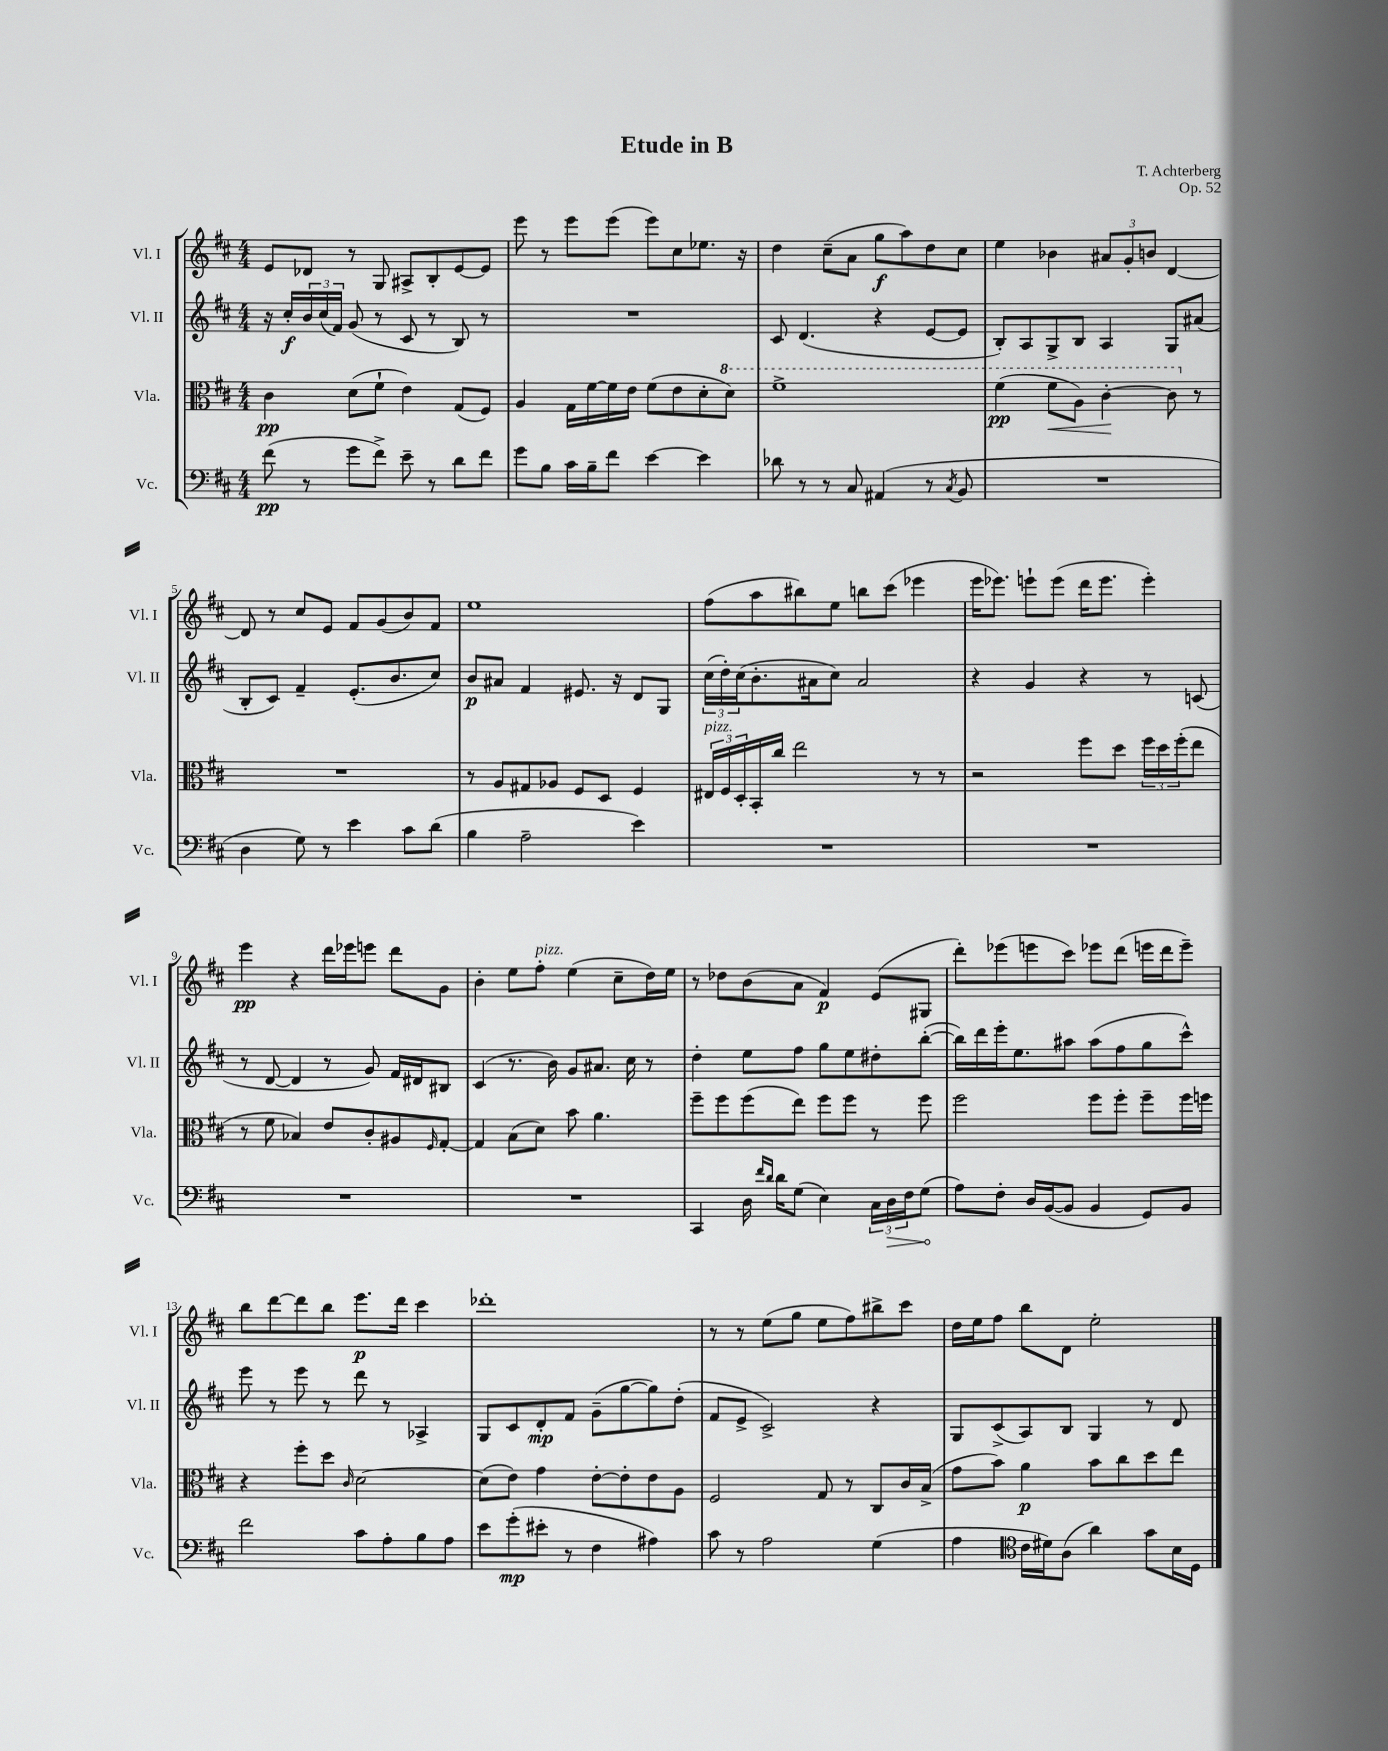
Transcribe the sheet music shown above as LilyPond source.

\header { title = "Etude in B" composer = "T. Achterberg" opus = "Op. 52" }
<<
\new StaffGroup <<
\new Staff = "s0" \with { instrumentName = "Vl. I" shortInstrumentName = "Vl. I" } {
    \clef treble \key d \major \numericTimeSignature \time 4/4
    e'8 des'8 r8 g8 ais8-> b8-. e'8~ e'8 |
    e'''8 r8 e'''8 e'''8( e'''8) cis''8 ees''8. r16 |
    d''4 cis''8--( a'8 g''8\f a''8) d''8 cis''8 |
    e''4 bes'4 \tuplet 3/2 { ais'8 g'8-. b'8 } d'4~ |
    d'8 r8 cis''8 e'8 fis'8 g'8( b'8) fis'8 |
    e''1 |
    fis''8( a''8 bis''8) e''8 b''8 cis'''8( ees'''4 |
    e'''16 ees'''8.) e'''8-! e'''8( d'''16 e'''8. e'''4-.) |
    e'''4\pp r4 d'''16 ees'''16 e'''8 d'''8 g'8 |
    b'4-. e''8 fis''8-.^\markup { \italic "pizz." } e''4( cis''8-- d''16) e''16 |
    r8 des''8 b'8( a'8 fis'4\p) e'8( gis8 |
    d'''8-.) ees'''8( e'''8 cis'''8) ees'''8 d'''8( e'''16 d'''16 e'''8--) |
    b''8 d'''8~ d'''8 b''8 e'''8.\p d'''16 cis'''4 |
    des'''1-. |
    r8 r8 e''8( g''8 e''8 fis''8) bis''8-> cis'''8 |
    d''16 e''16 fis''8 b''8 d'8 e''2-. \bar "|." |
}
\new Staff = "s1" \with { instrumentName = "Vl. II" shortInstrumentName = "Vl. II" } {
    \clef treble \key d \major \numericTimeSignature \time 4/4
    r16 cis''16-.\f \tuplet 3/2 { b'16 cis''16( fis'16) } g'8( r8 cis'8 r8 b8) r8 |
    R1 |
    cis'8 d'4.( r4 e'8~ e'8 |
    b8-.) a8 g8-> b8 a4 g8 ais'8( |
    b8-. cis'8) fis'4-- e'8.-.( b'8. cis''8) |
    b'8\p ais'8 fis'4 eis'8. r16 d'8 g8 |
    \tuplet 3/2 { cis''16( d''16-.) cis''16( } b'8.-. ais'16 cis''8) ais'2 |
    r4 g'4 r4 r8 c'8( |
    r8 d'8~ d'4 r8 g'8) fis'16 dis'16 bis8 |
    cis'4( r8. b'16) g'8 ais'8. cis''16 r8 |
    d''4-. e''8 fis''8 g''8 e''8 dis''8-. b''8~-.( |
    b''16) d'''16 e'''16-. e''8. ais''8 ais''8( fis''8 g''8 cis'''8-^) |
    e'''8 r8 e'''8 r8 d'''8 r8 aes4-> |
    g8 cis'8 d'8-.\mp fis'8 g'8--( g''8~ g''8) d''8-.( |
    fis'8 e'8-> cis'2->) r4 |
    g8 cis'8->( a8) b8 g4 r8 d'8 \bar "|." |
}
\new Staff = "s2" \with { instrumentName = "Vla." shortInstrumentName = "Vla." } {
    \clef alto \key d \major \numericTimeSignature \time 4/4
    cis'4\pp d'8( fis'8-! e'4) g8( fis8) |
    a4 g16 fis'16~ fis'16 e'16 fis'8( e'8 d'8-. \ottava #1 d''8) |
    fis''1-> |
    fis''4\pp( fis''8\< a'8) cis''4~-.\! cis''8 \ottava #0 r8 |
    R1 |
    r8 a8 gis8 aes8 fis8 d8 fis4 |
    \tuplet 3/2 { eis16^\markup { \italic "pizz." } fis16 d16-. } b,16-. cis''16 e''2 r8 r8 |
    r2 fis''8 d''8 \tuplet 3/2 { fis''16 d''16 fis''16-.( } e''8 |
    r8 fis'8 bes4) e'8 cis'8-. ais8 \grace { fis16 } g8~-. |
    g4 b8( d'8) b'8 a'4. |
    fis''8-- fis''8 fis''8( e''8) fis''8 fis''8 r8 fis''8 |
    fis''2 fis''8 fis''8-. fis''8-- fis''16 f''16 |
    r4 fis''8-. d''8 \grace { cis'16 } d'2~ |
    d'8( e'8) g'4 e'8~-. e'8-. e'8 a8 |
    fis2 g8 r8 cis8 cis'16 b16->( |
    g'8 b'8) a'4\p b'8 cis''8 d''8 e''8 \bar "|." |
}
\new Staff = "s3" \with { instrumentName = "Vc." shortInstrumentName = "Vc." } {
    \clef bass \key d \major \numericTimeSignature \time 4/4
    fis'8\pp( r8 g'8 fis'8->) e'8-- r8 d'8 fis'8 |
    g'8 b8 cis'16 b16-- fis'8 e'4~ e'4 |
    des'8 r8 r8 cis8 ais,4( r8 \acciaccatura { cis8 } b,8 |
    R1 |
    d4 g8) r8 e'4 cis'8 d'8( |
    b4 a2-- e'4) |
    R1 |
    R1 |
    R1 |
    R1 |
    cis,4 d16 \grace { fis'16 d'16 } d'16 g8( e4) \tuplet 3/2 { cis16 \once \override Hairpin.circled-tip = ##t d16\> fis16 } g8\!( |
    a8) fis8-. d16 b,16~( b,8 b,4 g,8) b,8 |
    fis'2 cis'8 a8-. b8 a8 |
    e'8 g'8-.\mp( eis'8-. r8 fis4 ais4) |
    cis'8 r8 a2 g4( |
    a4 \clef tenor cis'16 dis'16) a8( a'4) g'8 b16 d16 \bar "|." |
}
>>
>>
